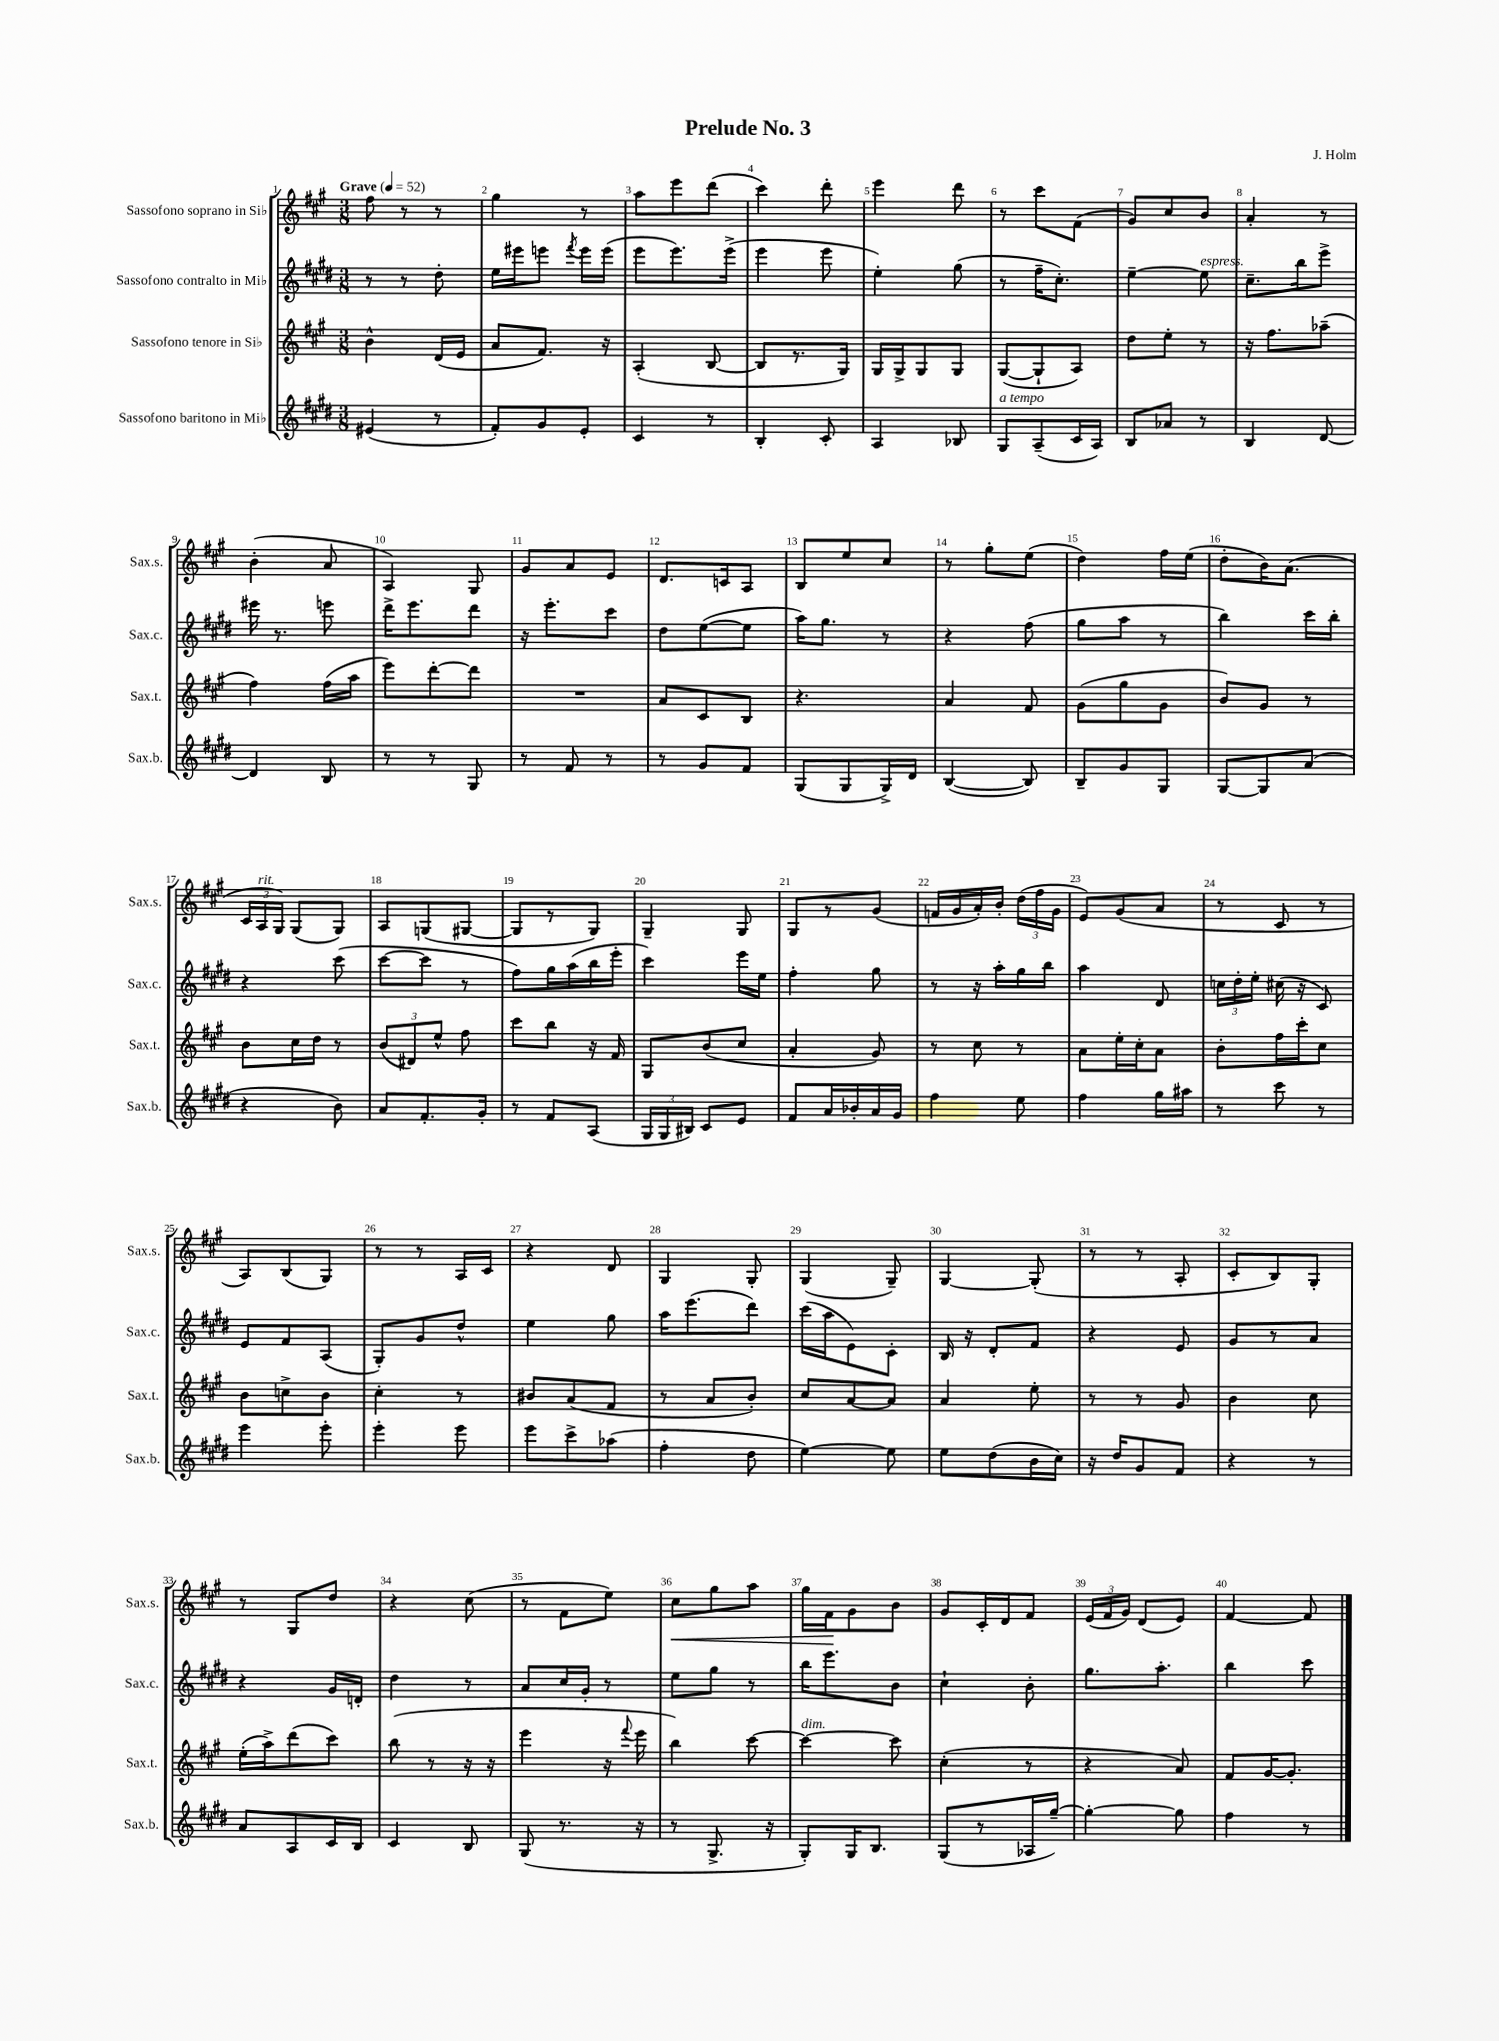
\header { title = "Prelude No. 3" composer = "J. Holm" }
<<
\new StaffGroup <<
\new Staff = "s0" \with { instrumentName = "Sassofono soprano in Sib" shortInstrumentName = "Sax.s." } {
    \clef treble \key a \major \numericTimeSignature \time 3/8 \tempo "Grave" 4 = 52
    \autoBeamOff fis''8 r8 r8 |
    gis''4 r8 |
    a''8[ e'''8 d'''8]( |
    cis'''4) d'''8-. |
    e'''4 d'''8 |
    r8 cis'''8[ fis'8]( |
    gis'8[) cis''8 b'8] |
    a'4-. r8 |
    b'4-.( a'8 |
    a4) gis8 |
    gis'8[ a'8 e'8] |
    d'8.[ c'16 a8] |
    b8[ e''8 cis''8] |
    r8 gis''8[-. e''8]( |
    d''4) fis''16[ e''16]( |
    d''8[-. b'16) a'8.]( |
    \tuplet 3/2 { cis'16[ a16^\markup { \italic "rit." } gis16]) } gis8[( gis8]) |
    a8[ g8( gis8]~ |
    gis8[ r8 gis8]) |
    gis4-- gis8 |
    gis8[ r8 gis'8]( |
    f'16[ gis'16 a'16-.) b'16]-. \tuplet 3/2 { d''16[( fis''16 gis'16] } |
    e'8[) gis'8( a'8] |
    r8 cis'8 r8 |
    a8[) b8( gis8]) |
    r8 r8 a16[ cis'16] |
    r4 d'8 |
    gis4 gis8-. |
    gis4( gis8--) |
    gis4~ gis8-.( |
    r8 r8 a8-. |
    cis'8[-. b8) gis8]-. |
    r8 gis8[ d''8] |
    r4 cis''8( |
    r8 fis'8[ e''8]) |
    cis''8[\< gis''8 a''8] |
    gis''16[ fis'16\! gis'8 b'8] |
    gis'8[ cis'16-. d'16 fis'8] |
    \tuplet 3/2 { e'16[( fis'16 gis'16]) } d'8[( e'8]) |
    fis'4~ fis'8 \bar "|." |
}
\new Staff = "s1" \with { instrumentName = "Sassofono contralto in Mib" shortInstrumentName = "Sax.c." } {
    \clef treble \key e \major \numericTimeSignature \time 3/8
    \autoBeamOff r8 r8 dis''8-. |
    e''16[ eis'''16 e'''8] \acciaccatura { fis'''8 } e'''16[ e'''16]( |
    e'''8[ e'''8.) e'''16]->( |
    e'''4 e'''8 |
    e''4-.) gis''8( |
    r8 fis''16[-- cis''8.]-.) |
    e''4~-- e''8^\markup { \italic "espress." } |
    cis''8.[-- b''16 e'''8]-> |
    eis'''16 r8. e'''8 |
    dis'''16[-> e'''8. dis'''8] |
    r16 e'''8.[-. cis'''8] |
    dis''8[ e''8~( e''8] |
    a''16[) gis''8.] r8 |
    r4 fis''8( |
    gis''8[ a''8] r8 |
    b''4) cis'''16[ b''16]-. |
    r4 cis'''8( |
    cis'''8[~ cis'''8] r8 |
    fis''8[) gis''16 a''16( b''16 e'''16]-. |
    cis'''4) e'''16[ e''16] |
    fis''4-. gis''8 |
    r8 r16 a''16[-. gis''16 b''16] |
    a''4 dis'8 |
    \tuplet 3/2 { c''16[ dis''16-. e''16]-. } cis''16( r16 cis'8) |
    e'8[ fis'8 a8]( |
    gis8[-.) gis'8 dis''8]-^ |
    e''4 gis''8 |
    a''16[ e'''8.( dis'''8]) |
    cis'''16[( a''16 e'8) cis'8]-. |
    b16 r16 dis'8[-. fis'8] |
    r4 e'8 |
    gis'8[ r8 a'8] |
    r4 gis'16[ d'16]-. |
    dis''4 r8 |
    a'8[ cis''16 gis'16]-. r8 |
    e''8[ gis''8] r8 |
    b''16[ e'''8. b'8] |
    cis''4-! b'8-. |
    gis''8.[ a''8.]-. |
    b''4 cis'''8 \bar "|." |
}
\new Staff = "s2" \with { instrumentName = "Sassofono tenore in Sib" shortInstrumentName = "Sax.t." } {
    \clef treble \key a \major \numericTimeSignature \time 3/8
    \autoBeamOff b'4-^ d'16[( e'16] |
    a'8[ fis'8.]) r16 |
    a4-.( b8~ |
    b8[ r8. gis16]) |
    gis16[ gis16-> gis8 gis8] |
    gis8[~( gis8-! a8]) |
    d''8[ e''8]-. r8 |
    r16 fis''8.[ aes''8]--( |
    fis''4) fis''16[( a''16] |
    e'''8[) d'''8~-. d'''8] |
    R4. |
    a'8[ cis'8 b8] |
    r4. |
    a'4 fis'8 |
    gis'8[( gis''8 gis'8] |
    b'8[) gis'8] r8 |
    b'8[ cis''16 d''16] r8 |
    \tuplet 3/2 { b'8[( dis'8) e''8]-^ } fis''8 |
    cis'''8[ b''8] r16 fis'16 |
    gis8[ b'8( cis''8] |
    a'4-. gis'8) |
    r8 cis''8 r8 |
    a'8[ e''16-. cis''16-. a'8] |
    b'8[-. fis''16 cis'''16-. cis''8] |
    b'8[ c''8-> b'8] |
    cis''4-. r8 |
    bis'8[ a'8( fis'8] |
    r8 a'8[ b'8]-.) |
    cis''8[ a'8~ a'8] |
    a'4 e''8-. |
    r8 r8 gis'8 |
    b'4 cis''8 |
    e''16[-.( a''16->) d'''8( cis'''8]) |
    b''8( r8 r16 r16 |
    e'''4 r16 \appoggiatura { fis'''8 } e'''16 |
    b''4) cis'''8~ |
    cis'''4~^\markup { \italic "dim." } cis'''8 |
    cis''4-.( r8 |
    r4 a'8) |
    fis'8[ gis'16~ gis'8.]-. \bar "|." |
}
\new Staff = "s3" \with { instrumentName = "Sassofono baritono in Mib" shortInstrumentName = "Sax.b." } {
    \clef treble \key e \major \numericTimeSignature \time 3/8
    \autoBeamOff eis'4( r8 |
    fis'8[-.) gis'8 e'8]-. |
    cis'4 r8 |
    b4-. cis'8-. |
    a4 bes8 |
    gis8[^\markup { \italic "a tempo" } a8--( cis'16 a16]) |
    b8[ aes'8] r8 |
    b4 dis'8~ |
    dis'4 b8 |
    r8 r8 gis8 |
    r8 fis'8 r8 |
    r8 gis'8[ fis'8] |
    gis8[( gis8 gis16->) dis'16] |
    b4~( b8) |
    b8[-- gis'8 gis8] |
    gis8[~ gis8 a'8]( |
    r4 b'8) |
    a'8[ fis'8.-. gis'16]-. |
    r8 fis'8[ a8]( |
    \tuplet 3/2 { gis16[ gis16 bis16]) } cis'8[ e'8] |
    fis'8[ a'16 bes'16-. a'16 gis'16] |
    fis''4 e''8 |
    fis''4 gis''16[ ais''16] |
    r8 cis'''8 r8 |
    e'''4 e'''8-. |
    e'''4-. e'''8 |
    e'''8[ cis'''8-> aes''8]( |
    fis''4-. dis''8 |
    e''4~) e''8 |
    e''8[ dis''8( b'16 cis''16]) |
    r16 dis''16[ gis'8 fis'8] |
    r4 r8 |
    a'8[ a8 cis'16 b16] |
    cis'4 b8 |
    gis8( r8. r16 |
    r8 gis8.-> r16 |
    gis8[-.) gis16 b8.] |
    gis8[( r8 aes16 gis''16]~--) |
    gis''4~-. gis''8 |
    fis''4 r8 \bar "|." |
}
>>
>>
\layout { \context { \Score \override BarNumber.break-visibility = ##(#f #t #t) barNumberVisibility = #all-bar-numbers-visible } }
